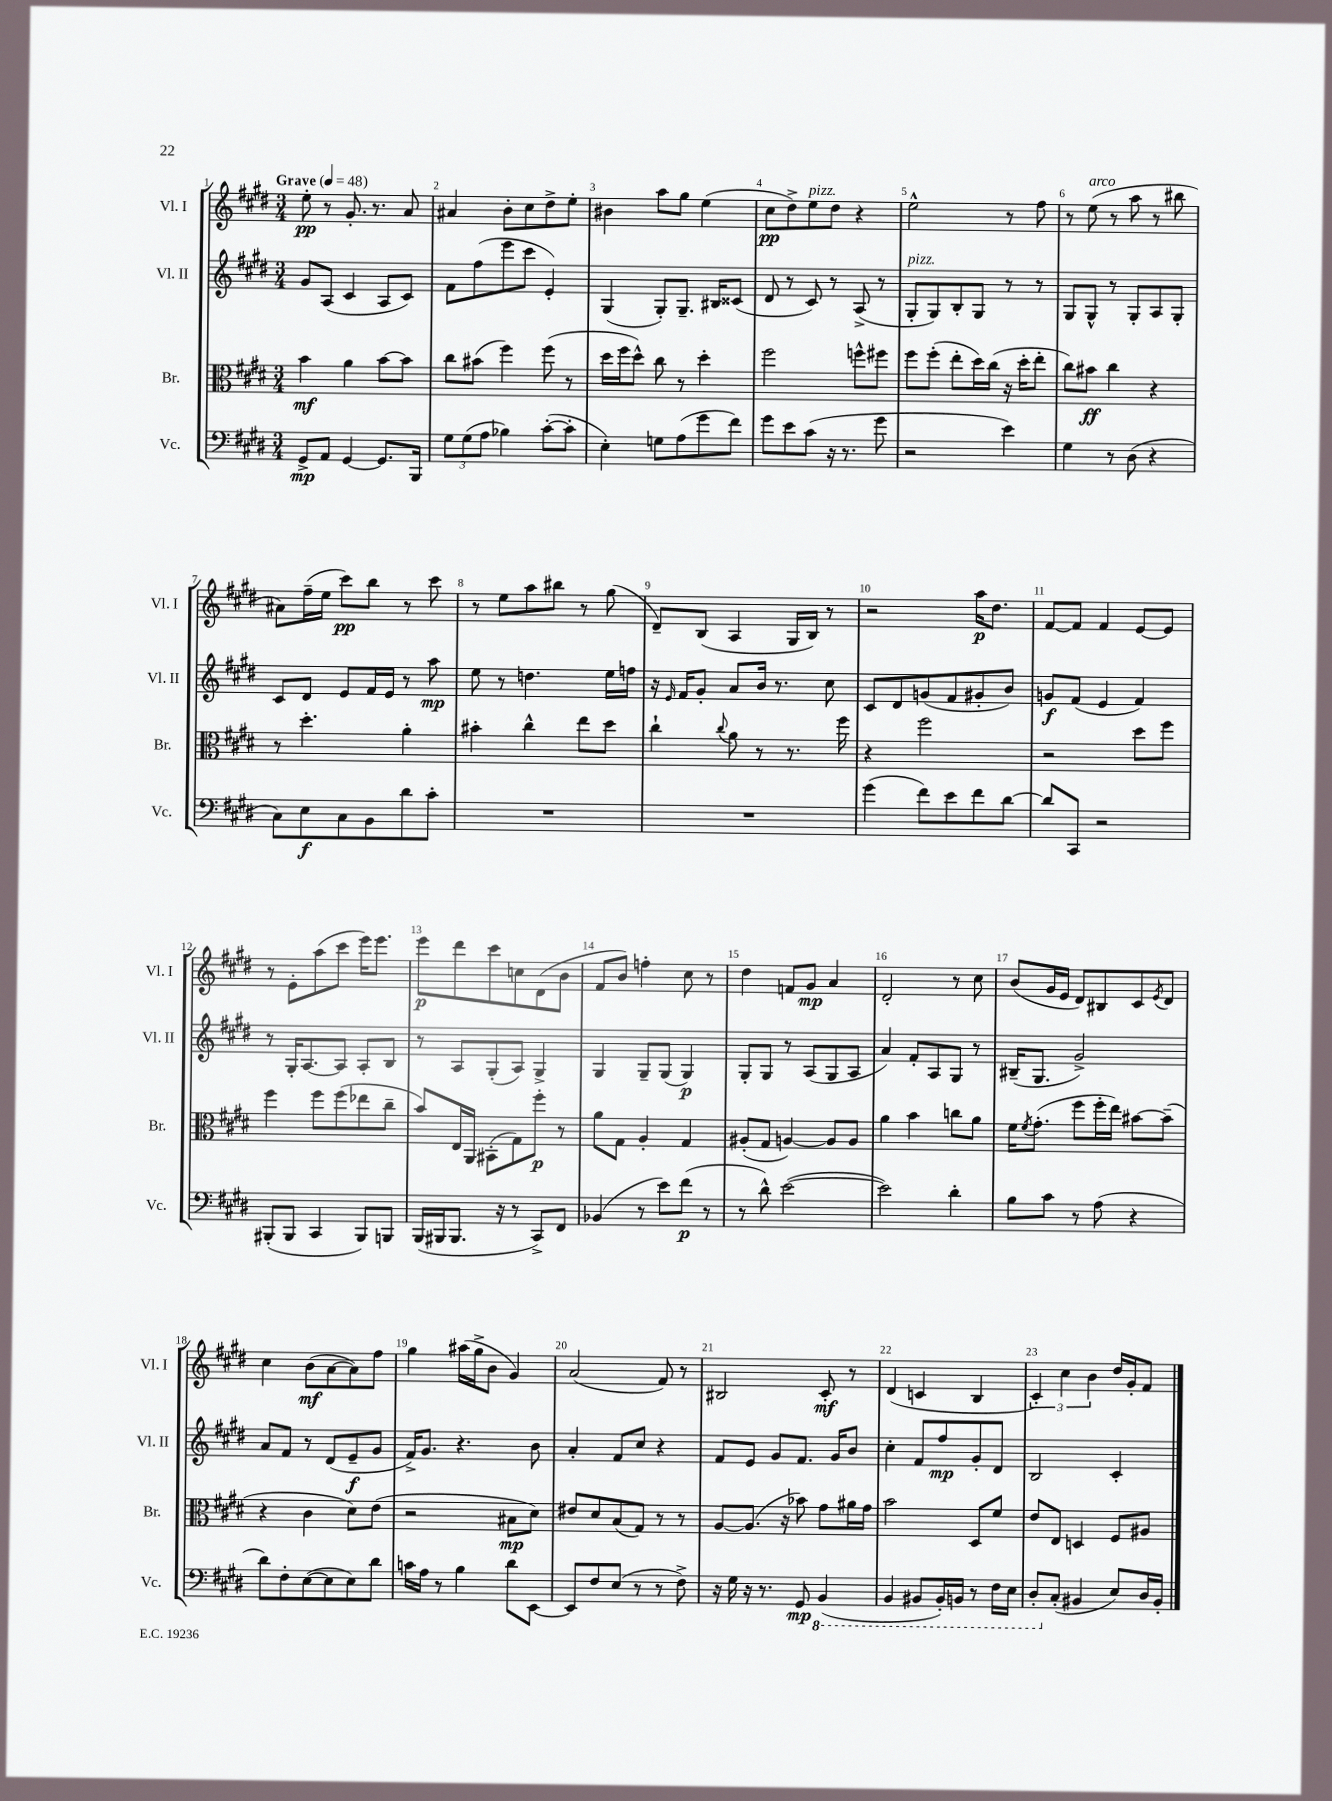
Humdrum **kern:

**kern	**kern	**kern	**kern
*staff4	*staff3	*staff2	*staff1
*clefF4	*clefC3	*clefG2	*clefG2
*k[f#c#g#d#]	*k[f#c#g#d#]	*k[f#c#g#d#]	*k[f#c#g#d#]
*M3/4	*M3/4	*M3/4	*M3/4
*MM48	*MM48	*MM48	*MM48
8GG#^/L	4b\	8g#/L	8ee'\
8AA/J	.	(8A/J	8r
[4GG#/	4a\	4c#/	8.g#'/
.	.	.	8.r
8.GG#/]L	[8b\L	8A/L	.
.	8b\]J	8c#/J)	8a/
16BBB/Jk	.	.	.
=	=	=	=
12G#\L	8cc#\L	8f#\L	4a#/
(12G#\	.	.	.
.	(8b#\J	(8ff#\	.
12A\J	.	.	.
4B-\)	4ff#\)	8eee\	8b'\L
.	.	8ccc#\J	8cc#\
([8c#'\L	(8ff#\	4e'/)	8dd#^\
8c#'\]J	8r	.	8ee'\J
=	=	=	=
4E'\)	16dd#\LL	(4G#/	4b#\
.	16ff#\J	.	.
.	8dd#^^\J)	.	.
8G\L	8cc#\	8G#'/L)	8aa\L
(8A\	8r	8.G#~/J	8gg#\J
8g#\	4dd#'\	.	(4ee\
.	.	16B#/LK	.
8f#\J)	.	(8c##/J	.
=	=	=	=
8g#\L	2ff#\	8d#/	8cc#\L
8e\	.	8r	8dd#^\)
(8c#\J	.	8c#/)	8ee\
16r	.	8r	8dd#\J
8.r	.	.	.
.	8ff^^\L	(8A^/	4r
8g#\	8ff#\J	8r	.
=	=	=	=
2r	8ff#\L	8G#'/L	2ee^^\
.	(8ff#'\J	8G#/)	.
.	8ee'\L	8B'/	.
.	16dd#\L)	8G#/J	.
.	(16cc#\JJ	.	.
4e\)	16r	8r	8r
.	16dd#'\LK	.	.
.	8ee'\J	8r	8ff#\
=	=	=	=
4G#\	8cc#\L)	8G#/L	8r
.	8b#\J	8G#^^/J	(8ee\
8r	4cc#\	8r	8r
(8D#\	.	8G#'/L	8aa\
4r	4r	8A/	8r
.	.	8G#'/J	8bb#\
=	=	=	=
8C#\L)	8r	8c#/L	8a#\L)
8E\	4.dd#'\	8d#/J	(16ff#~\L
.	.	.	16ee\JJ
8C#\	.	8e/L	8ccc#\L)
8BB\	.	16f#/L	8bb\J
.	.	16e/JJ	.
8d#\	4a'\	8r	8r
8c#'\J	.	8aa\	8ccc#\
=	=	=	=
2.r	4b#'\	8ee\	8r
.	.	8r	8ee\L
.	4cc#^^\	4.dd\	8aa\
.	.	.	8bb#\J
.	8ee\L	.	8r
.	8dd#\J	16ee\LL	(8gg#\
.	.	16ff\JJ	.
=	=	=	=
2.r	4cc#`\	16r	8d#~/L)
.	.	16qqe/	.
.	.	16f#/LK	.
.	.	8g#'/J	(8B/J
.	8qqcc#/	.	.
.	8a\	8a/L	4A/
.	8r	16b/Jk	.
.	.	8.r	.
.	8.r	.	16G#/LL
.	.	.	16B/JJ)
.	.	8cc#\	8r
.	16ff#\	.	.
=	=	=	=
(4g#\	4r	8c#/L	2r
.	.	8d#/	.
8f#\L)	2ff#\	(8g/	.
8e\	.	8f#/	.
8f#\	.	8g#'/	16aa\LK
.	.	.	8.dd#\J
[8d#\J	.	8b/J)	.
=	=	=	=
8d#/]L	2r	8g/L	[8f#/L
8CC#/J	.	(8f#/J	8f#/]J
2r	.	4e/	4f#/
.	8dd#\L	4f#/)	[8e/L
.	8ff#\J	.	8e/]J
=	=	=	=
(8BBB#'/L	4ff#\	8r	8r
8BBB#/J	.	16G#'/LK	8e'\L
.	.	[8.A/	.
4CC#/	8ff#\L	.	(8aa\
.	(8ff#\	8A/]J	8ccc#\J
8BBB#/L)	8ee-\	8A'/L	16eee\LK)
.	.	.	8.eee\J
8BBB/J	8cc#~\J	8B/J	.
=	=	=	=
(16BBB/LL	8b/L)	8r	8eee\L
16BBB#/J	.	.	.
8.BBB#/J	16E/L	8A/L	8ddd#\
.	16AA/JJ	.	.
.	(8BB#'\L	(8G#'/	8ccc#\
16r	.	.	.
8r	8G#\)	8A/J)	8cc\
8CC#^/L)	8ff#'\J	4G#^/	(8d#\
8FF#/J	8r	.	8b\J
=	=	=	=
(4BB-/	8a\L	4G#/	8f#/L
.	8G#\J	.	8b/J)
8r	4A'/	8G#~/L	4ff'\
8e\L)	.	(8G#/J	.
(8f#\J	4G#/	4G#/)	8cc#\
8r	.	.	8r
=	=	=	=
8r	(8A#'/L	8G#'/L	4dd#\
8d#^^\)	8G#/J	8G#/J	.
([2e\	[4A/)	8r	8f/L
.	.	(8A/L	8g#/J
.	8A/]L	8G#/	4a/
.	8A/J	8A/J	.
=	=	=	=
2e\])	4a\	4a/)	2d#'/
.	4b\	8f#'/L	.
.	.	8A/	.
4d#'\	8cc\L	8G#/J	8r
.	8a\J	8r	8cc#\
=	=	=	=
8B\L	16f#\LK	(16B#~/LK	(8b/L
.	8qf#/	.	.
.	(8.g#'\J	8.G#/J	.
8c#\J	.	.	16g#/L
.	.	.	16e/JJ
8r	8ff#\L	2g#^/)	8d#/L)
(8A\	16ff#'\L	.	8B#/
.	16ee\JJ)	.	.
4r	[8b#\L	.	8c#/
.	.	.	8qe/
.	(8b#~\]J	.	8d#/J
=	=	=	=
8d#\L)	4r	8a/L	4cc#\
8F#'\	.	8f#/J	.
([8E\	4c#\	8r	(8b\L
8E\]	.	(8d#/L	[8a\
8E\)	8d#\L)	8e~/	8a\])
8d#\J	(8e\J	8g#/J	8ff#\J
=	=	=	=
16c\LL	2r	16f#^/LK)	4gg#\
16A\JJ	.	8.g#/J	.
8r	.	.	.
4B\	.	4.r	(16aa#\LL
.	.	.	16gg#^\J
.	.	.	8b\J
8d#\L	8B#\L	.	4g#/)
[8EE\J	8d#\J)	8b\	.
=	=	=	=
8EE/]L	8e#/L	4a'/	(2a/
8F#/	8d#/	.	.
(8E/J	(8B/	8f#/L	.
8r	8G#/J)	8cc#/J	.
8r	8r	4r	8f#/)
8F#^\)	8r	.	8r
=	=	=	=
16r	[8A/L	8f#/L	2B#/
16G#\	.	.	.
16r	(8.A/]J	8e/J	.
8.r	.	.	.
.	.	8g#/L	.
.	16r	.	.
8GG#/	8b-\)	8.f#/J	.
(4BBB/	8g#\L	.	8c#'/
.	.	16g#/LK	.
.	16a#\L	8b/J	8r
.	16g#\JJ	.	.
=	=	=	=
4BBB/	2b\	4cc#'\	(4d#/
8BBB#/L	.	8f#/L	4c/
16BBB#'/L)	.	8ff#/	.
16BBB/JJ	.	.	.
8r	8D#/L	8g#'/	4B/
16FF#\LL	8f#/J	8d#/J	.
16EE\JJ	.	.	.
=	=	=	=
8DD#'/L	8e/L	2B/	6c#'/)
(8C#'/J	8E/J	.	.
.	.	.	6cc#\
4BB#/	4D/	.	.
.	.	.	6b\
8E/L)	8F#/L	4c#'/	16dd#/LL
.	.	.	16g#'/J
16D#/L	8A#/J	.	8f#/J
16BB#'/JJ	.	.	.
==	==	==	==
*-	*-	*-	*-
